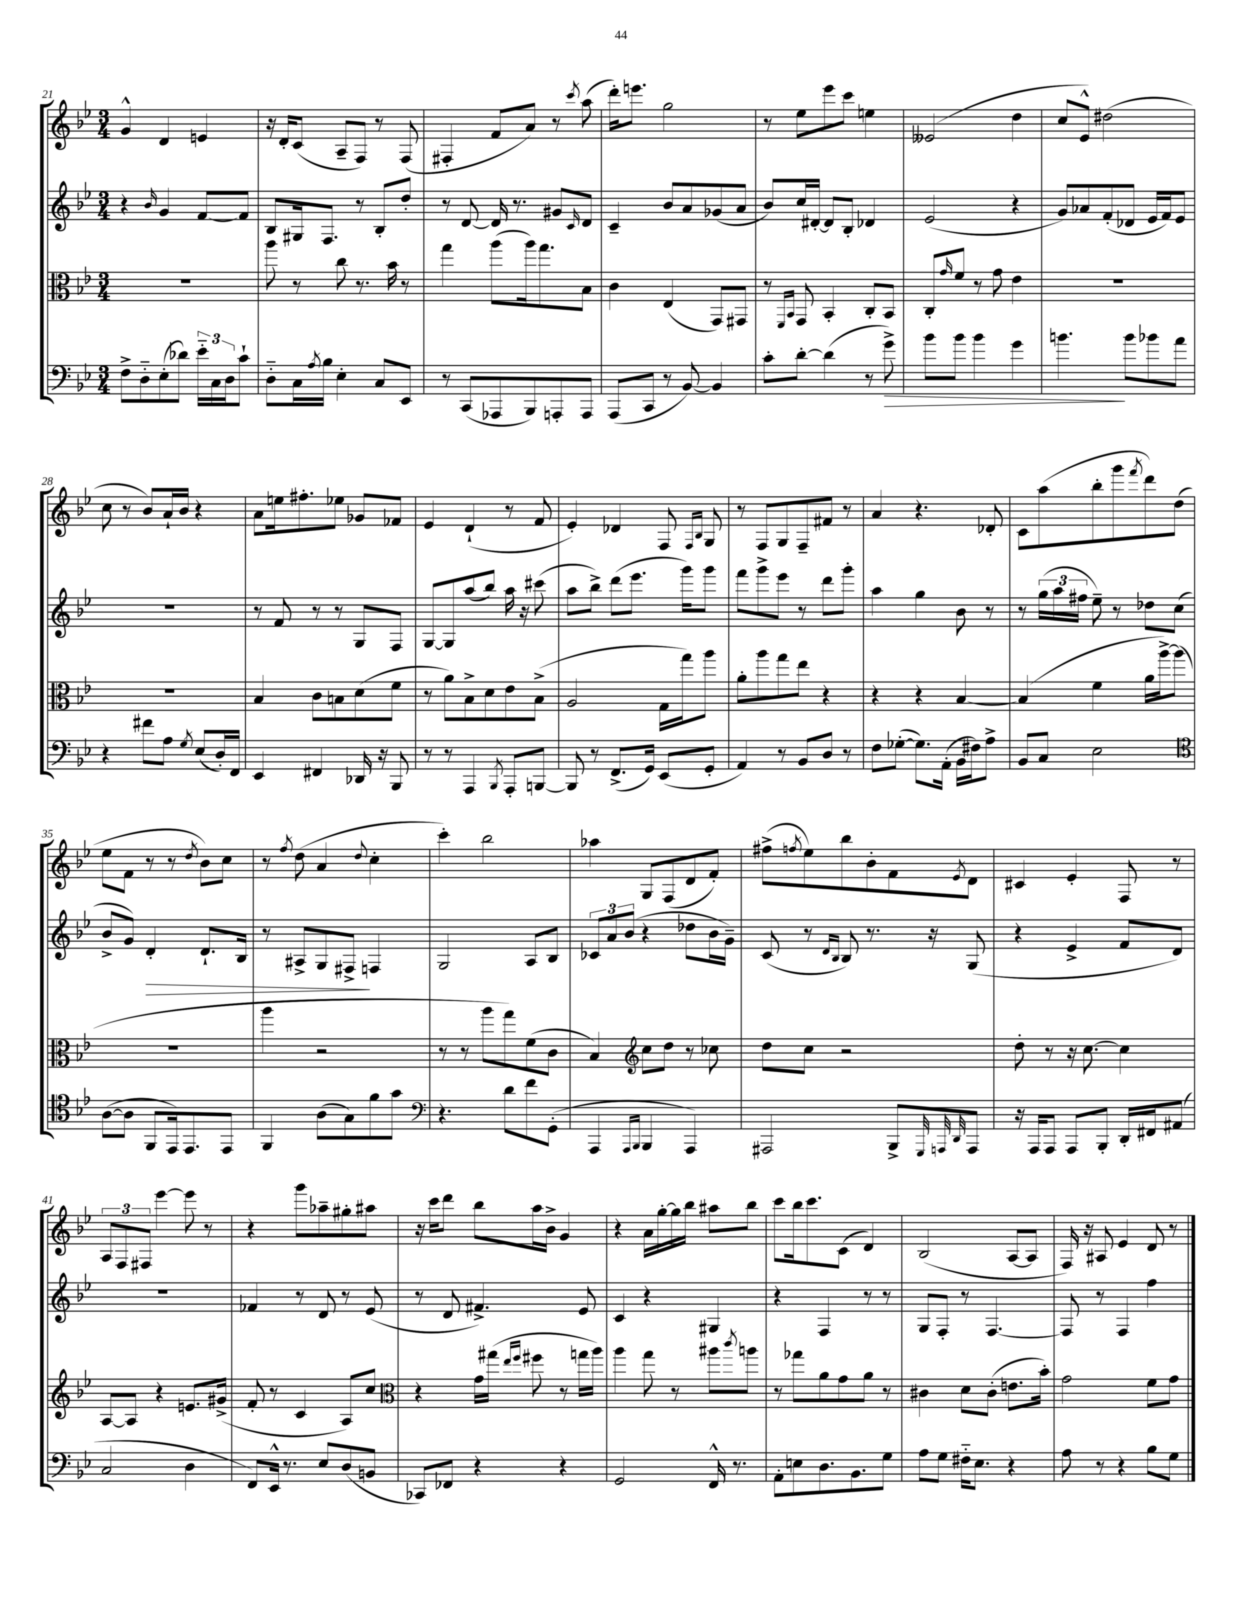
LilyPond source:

<<
\new StaffGroup <<
\new Staff = "s0" {
    \clef treble \key bes \major \numericTimeSignature \time 3/4
    g'4-^ d'4 e'4 |
    r16 d'16-. c'8( a8-- f8) r8 f8( |
    fis4-. f'8 a'8) r8 \acciaccatura { c'''8 } a''8( |
    d'''16-.) e'''8. g''2 |
    r8 ees''8 ees'''8 c'''8 e''4 |
    eeses'2( d''4 |
    c''8 ees'8-^) dis''2( |
    c''8 r8 bes'8) a'16-! bes'16 r4 |
    a'8 e''16 fis''8.-. ees''8 ges'8 fes'8 |
    ees'4 d'4-!( r8 f'8 |
    ees'4-.) des'4 f8 \grace { f16 bes16 } g8 |
    r8 f8 g8 f8-- fis'8 r8 |
    a'4 r4. des'8-. |
    c'8 a''8( bes''8-. g'''8 \acciaccatura { f'''8 } d'''8) d''8( |
    ees''8 f'8 r8 r8 \acciaccatura { d''8 } bes'8) c''8 |
    r8 \acciaccatura { f''8 } d''8( a'4 \appoggiatura { d''8 } c''4-. |
    c'''4-.) bes''2 |
    aes''4 g8 f8( d'8 f'8-.) |
    fis''8->( \acciaccatura { f''8 } ees''8) bes''8 bes'8-. f'8 \acciaccatura { ees'8 } d'8 |
    cis'4 ees'4-. f8 r8 |
    \tuplet 3/2 { a8 f8 fis8 } ees'''4~ ees'''8 r8 |
    r4 g'''8 aes''8-- gis''8-. ais''8 |
    r16 c'''16 d'''8 bes''8 a''16 bes'16-> g'4 |
    r4 a'16 g''16~-. g''16 bes''16 ais''8 bes''8 |
    c'''8 bes''16 c'''8. c'8( d'4) |
    bes2( a8~ a8 |
    f16) r16 ais8 ees'4 d'8 r8 \bar "|." |
}
\new Staff = "s1" {
    \clef treble \key bes \major \numericTimeSignature \time 3/4
    r4 \grace { bes'16 } g'4 f'8~ f'8 |
    bes8 gis16 f8. r8 bes8-. d''8-. |
    r8 d'8~ d'16 r8. gis'8 \grace { c'16 } d'8 |
    c'4-- bes'8 a'8 ges'8( a'8 |
    bes'8) c''16 dis'16~-. dis'8 bes8-. des'4 |
    ees'2( r4 |
    g'8) aes'8 f'8-.( des'8 ees'16 f'16) ees'8 |
    R2. |
    r8 f'8 r8 r8 g8 f8 |
    g8~ g8 a''8( bes''8) a''16 r16 cis'''8( |
    a''8 bes''8->) d'''8( ees'''8. g'''16) g'''8 |
    f'''8 g'''8-> ees'''8 r8 d'''8 g'''8-. |
    a''4 g''4 bes'8 r8 |
    r8 \tuplet 3/2 { g''16( a''16 fis''16 } ees''8--) r8 des''8 c''8( |
    bes'8-> g'8) d'4-.\> d'8.-! bes16 |
    r8 ais8-> g8 fis8->\! f4 |
    g2 a8 bes8 |
    \tuplet 3/2 { ces'8 a'8 bes'8( } r4 des''8 bes'16 g'16--) |
    c'8( r8 \grace { d'16 bes16 } bes8) r8. r16 g8( |
    r4 ees'4-> f'8 d'8) |
    R2. |
    fes'4 r8 d'8 r8 ees'8( |
    r8 d'8 fis'4.->) ees'8 |
    c'4 r4 gis4 |
    r4 f4 r8 r8 |
    g8 f8-. r8 f4.~ |
    f8 r8 f4 f''4 \bar "|." |
}
\new Staff = "s2" {
    \clef alto \key bes \major \numericTimeSignature \time 3/4
    R2. |
    a''8 r8 c''8 r8. bes'16 r8 |
    g''4 a''8( a''16) g''8. bes8 |
    c'4 ees4( g,8) gis,8 |
    r8 \grace { f,16 bes,16 } g,8 bes,4-. c8-. bes,8 |
    c8-. \grace { g'16 } f'8 r8 g'8 ees'4 |
    R2. |
    R2. |
    bes4 c'8 b8 d'8( f'8 |
    r8 a'8) bes8-> d'8 ees'8 bes8->( |
    a2 g16 g''16) a''8 |
    a'8-. a''8 g''8 ees''8 r4 |
    r4 r4 bes4~ |
    bes4( f'4 a'16 a''16~->) a''8( |
    R2. |
    a''4 r2 |
    r8 r8 a''8 g''8) f'8( c'8 |
    bes4) \clef treble c''8 d''8 r8 ces''8 |
    d''8 c''8 r2 |
    d''8-. r8 r16 c''8.~ c''4 |
    a8~ a8 r4 e'8. gis'16->( |
    f'8-. r8 c'4 a8) c''8 |
    \clef alto r4 g'16 gis''16( \grace { ees''16 f''16 } fis''8 r8 g''16 a''16) |
    a''4 g''8 r8 ais''8 \acciaccatura { c'''8 } a''8 |
    r8 ges''8 a'8 g'8 a'8 r8 |
    cis'4 d'8 cis'8-.( e'8. bes'16-.) |
    g'2 f'8 g'8 \bar "|." |
}
\new Staff = "s3" {
    \clef bass \key bes \major \numericTimeSignature \time 3/4
    f8-> d8-_ ees8-.( des'8) \tuplet 3/2 { ees'16-_ c16 d16 } c'8-! |
    d8-_ c16 \acciaccatura { a8 } bes16 ees4-. c8 ees,8 |
    r8 c,8( aes,,8 bes,,8) a,,8-. a,,8 |
    a,,8( c,8 r8 bes,8~) bes,4 |
    c'8-. d'8~-. d'4( r8 g'8->\>) |
    bes'8 bes'8 bes'4 g'4 |
    b'4.\! b'8 bes'8 a'8 |
    r4 fis'8 a8 \acciaccatura { g8 } ees8( d16-.) f,16 |
    ees,4 fis,4 des,16 r16 bes,,8 |
    r8 r8 a,,4 \acciaccatura { bes,,8 } a,,8-. b,,8~ |
    b,,8 r8 f,8.->( g,16) ees,8( g,8-. |
    a,4) r8 bes,8 d8 r8 |
    f8 ges8~-.( ges8.) a,16-.( bes,16 fis16) a8-> |
    bes,8 c8 ees2 |
    \clef tenor a8~( a8 f,8 ees,16) ees,8. ees,8 |
    f,4 a8( g8) f'8 g'8 |
    \clef bass r4. d'8 f'8 g,8-.( |
    a,,4 \grace { a,,16 bes,,16 } bes,,4 a,,4) |
    ais,,2 bes,,8-> \grace { g,,32 a,,32 d,32 } a,,8 |
    r16 a,,16 a,,8 a,,8 bes,,8-. d,16-. fis,16 ais,8( |
    c2 d4 |
    f,8) ees,16-^ r8. ees8 d8( b,8 |
    ces,8) fes,8 r4 r4 |
    g,2 f,16-^ r8. |
    a,8-. e8 d8. bes,8. g8 |
    a8 g8 fis16-_ ees8. r4 |
    a8 r8 r4 bes8 g8 \bar "|." |
}
>>
>>
\layout { \context { \Score currentBarNumber = #21 } }
